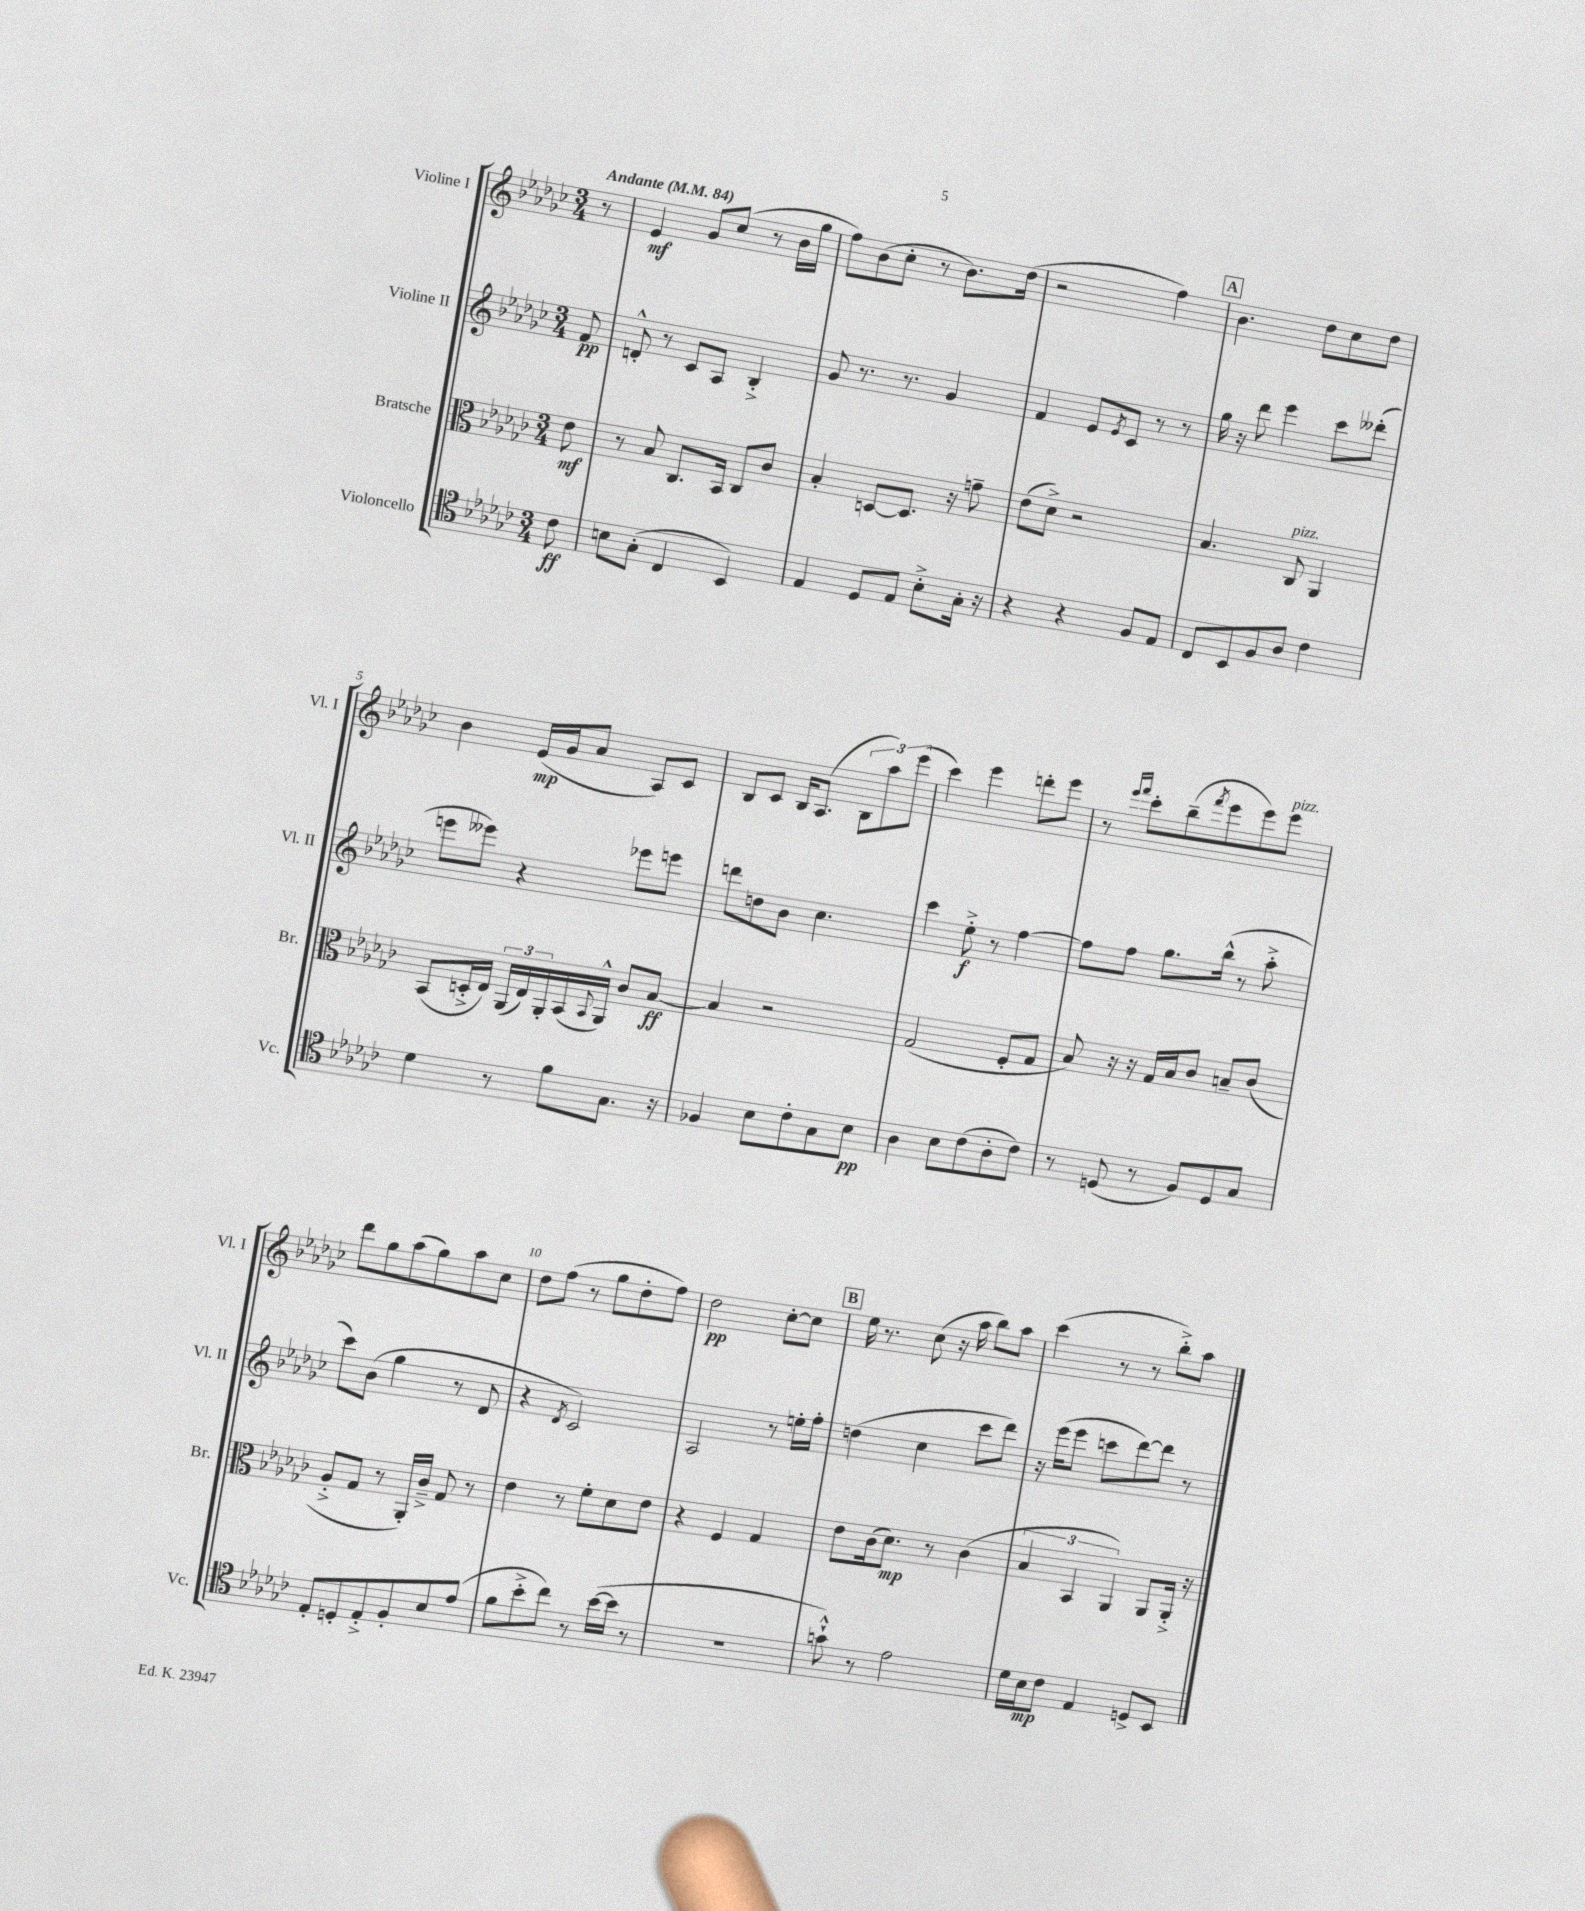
<<
\new StaffGroup <<
\new Staff = "s0" \with { instrumentName = "Violine I" shortInstrumentName = "Vl. I" } {
    \clef treble \key ges \major \numericTimeSignature \time 3/4 \partial 8 \tempo "Andante" 4 = 84
    r8 |
    ees'4\mf ges'8 ces''8( r8 bes'16 ges''16 |
    f''8) bes'8( ces''8-. r8 bes'8.) des''16( |
    r2 f''4) |
    \mark \markup { \box "A" } bes'4. des''8 ces''8 des''8 |
    bes'4 ees'16\mp( ges'16 aes'8 aes8) ces'8 |
    bes8 ces'8 bes16 aes8.( \tuplet 3/2 { bes8 aes''8) ees'''8( } |
    ces'''4) ees'''4 d'''8-. ees'''8 |
    r8 \grace { ees'''16 f'''16 } ces'''8-. bes''8--( \acciaccatura { f'''8 } ees'''8 ees'''8) ees'''8^\markup { \italic "pizz." } |
    des'''8 ges''8 aes''8( ges''8) aes''8 ces''8 |
    des''8 f''8( r8 ges''8 des''8-. f''8) |
    des''2\pp ces''8~-. ces''8 |
    \mark \markup { \box "B" } ees''16 r8. ces''8( r16 aes''16 bes''8) aes''8 |
    ces'''4( r8 r8 bes''8-.->) aes''8 \bar "|." |
}
\new Staff = "s1" \with { instrumentName = "Violine II" shortInstrumentName = "Vl. II" } {
    \clef treble \key ges \major \numericTimeSignature \time 3/4 \partial 8
    f'8\pp |
    d'8-.-^ r8 ces'8 aes8 bes4-.-> |
    ges'8 r8. r8. ges'4 |
    f'4 ees'8 \acciaccatura { ees'8 } ces'8 r8 r8 |
    \mark \markup { \box "A" } ges''16 r16 des'''8 ees'''4 ces'''8 deses'''8-.( |
    e'''8 eeses'''8) r4 ees'''8 e'''8 |
    d'''8 d''8 bes'8 ces''4. |
    ces'''4 ees''8-.->\f r8 f''4~ |
    f''8 f''8 ges''8. bes''16-^( r8 aes''8-.-> |
    ces'''8) bes'8( ges''4 r8 des'8 |
    r4 \acciaccatura { des'8 } ces'2) |
    aes2 r8 e''16-. f''16-. |
    \mark \markup { \box "B" } d''4( ces''4 ces'''8 des'''8) |
    r16 ees'''16( ees'''8 c'''8 des'''8~) des'''8 r8 \bar "|." |
}
\new Staff = "s2" \with { instrumentName = "Bratsche" shortInstrumentName = "Br." } {
    \clef alto \key ges \major \numericTimeSignature \time 3/4 \partial 8
    ees'8\mf |
    r8 bes8 ces8. bes,16 ces8 ces'8 |
    bes4-. d8~ d8. r16 g'8-- |
    ees'8( des'8->) r2 |
    \mark \markup { \box "A" } bes4. ces8^\markup { \italic "pizz." } aes,4 |
    bes,8( d16-.-> ees16) \tuplet 3/2 { aes,16( ees16) aes,16-. } bes,16( \appoggiatura { bes,8 } aes,16-^) ces'8 bes8~\ff |
    bes4 r2 |
    ges2( f8-. ges8 |
    bes8) r16 r16 ges16 bes16 ces'8 b8-- ces'8( |
    aes8-.-> ges8 r8 aes,16-.) ces'16---> ges8 r8 |
    ees'4 r8 f'8-. des'8 ees'8 |
    r4 f4 ges4 |
    \mark \markup { \box "B" } ees'8 ces'16( des'8.\mp) r8 ces'4( |
    \tuplet 3/2 { bes4 bes,4 aes,4) } aes,8 aes,16-.-> r16 \bar "|." |
}
\new Staff = "s3" \with { instrumentName = "Violoncello" shortInstrumentName = "Vc." } {
    \clef tenor \key ges \major \numericTimeSignature \time 3/4 \partial 8
    ces'8\ff |
    b8 ges8-.( ces4 bes,4) |
    ees4 des8 ees8 bes8-.-> ges16-. r16 |
    r4 r4 f8 ees8 |
    \mark \markup { \box "A" } ces8 bes,8 f8 aes8 ces'4 |
    des'4 r8 f'8 ges8. r16 |
    fes4 bes8 ces'8-. ges8 bes8\pp |
    aes4 bes8 ces'8( aes8-. ces'8) |
    r8 d8( r8 f8) d8 ges8 |
    ees8-. d8-. ees8-.-> f8-. bes8 ees'8( |
    f'8 bes'8-.-> ces''8) r8 bes'16~( bes'16 r8 |
    R2. |
    \mark \markup { \box "B" } g'8-!-^) r8 ees'2 |
    des'16 bes16\mp ces'8 ees4 d8-> bes,8 \bar "|." |
}
>>
>>
\layout { \context { \Score \override BarNumber.break-visibility = ##(#f #t #t) barNumberVisibility = #(every-nth-bar-number-visible 5) } }
